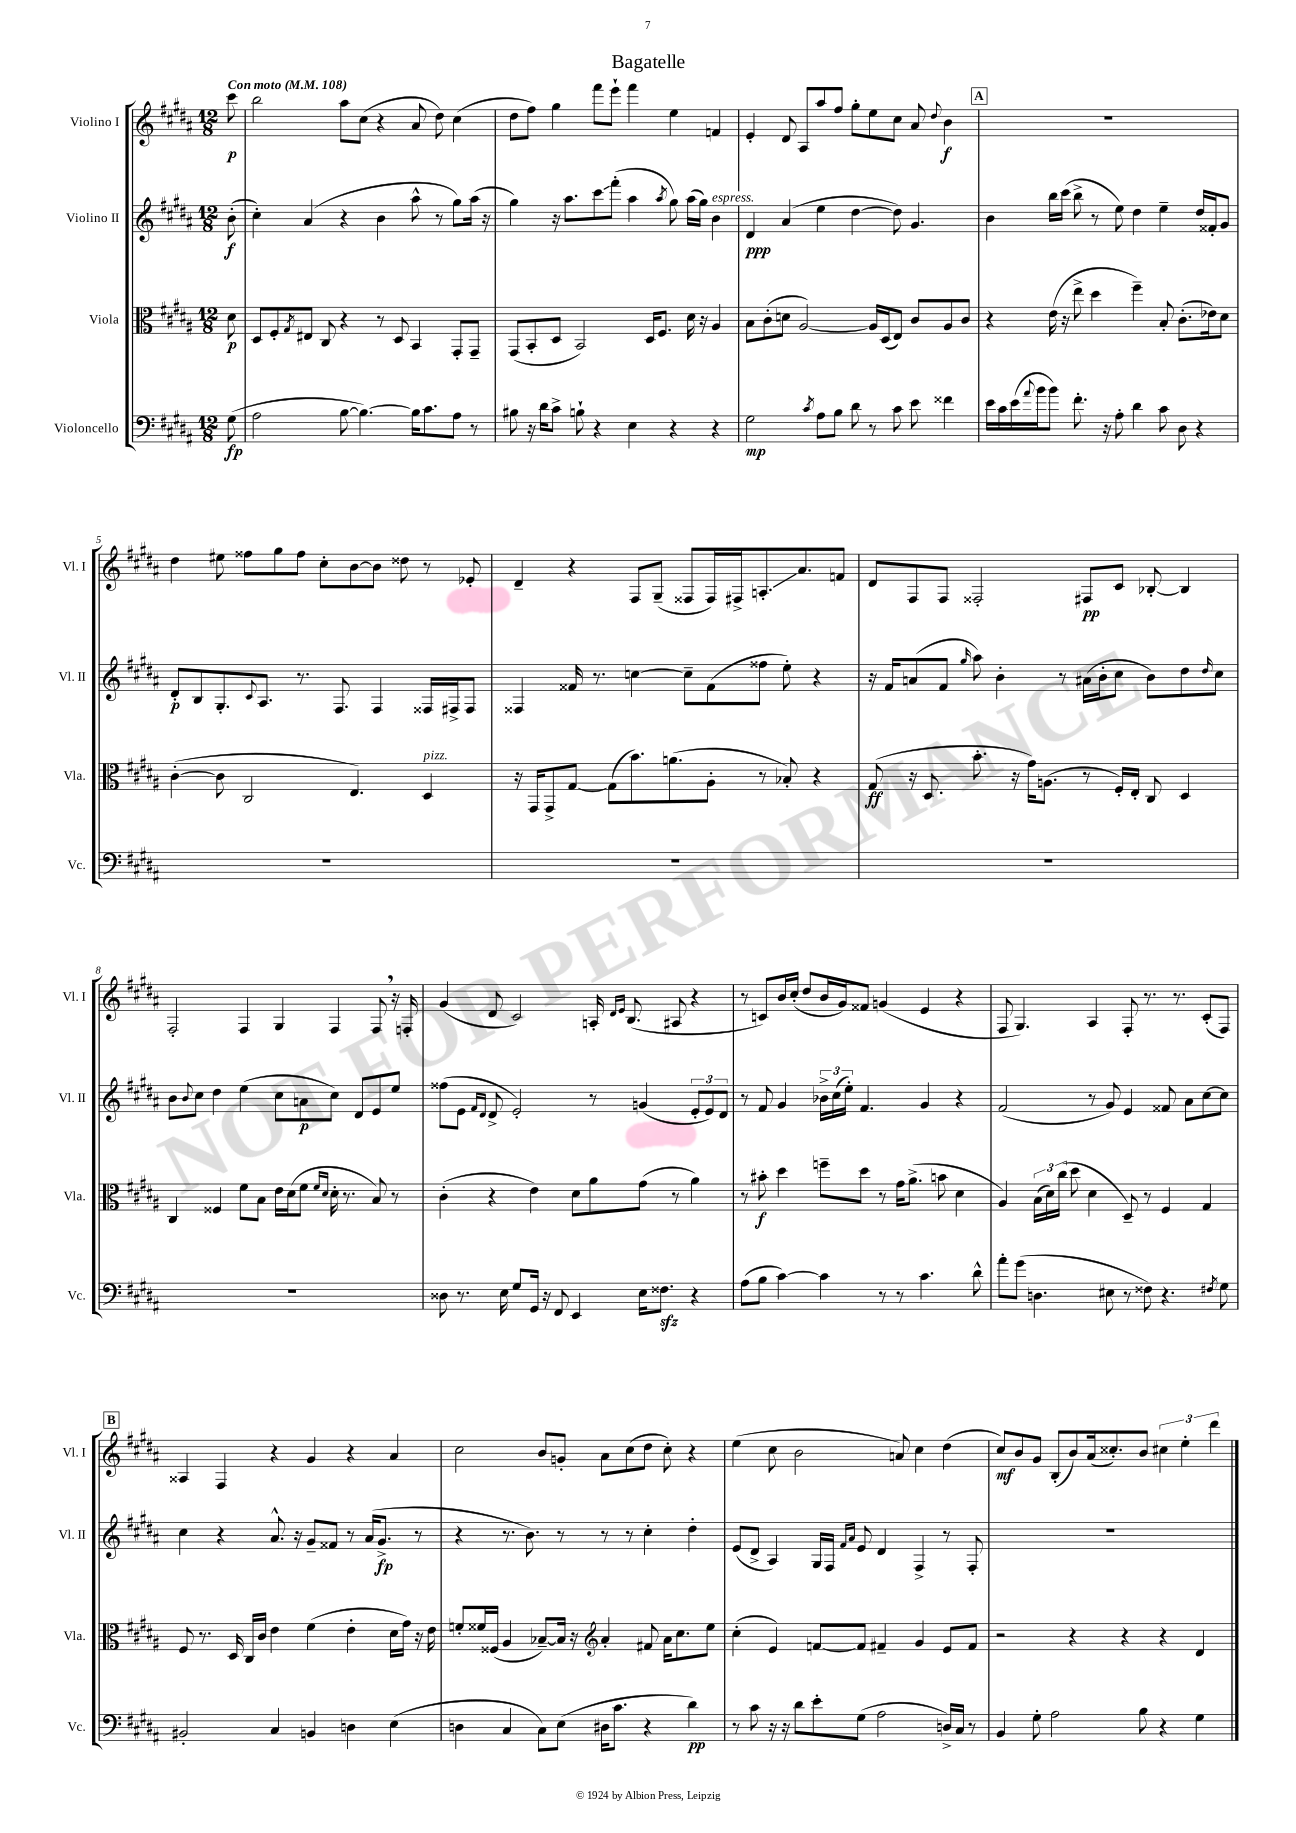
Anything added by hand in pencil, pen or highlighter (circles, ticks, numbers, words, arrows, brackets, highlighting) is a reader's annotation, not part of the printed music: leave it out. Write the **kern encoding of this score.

**kern	**kern	**kern	**kern
*staff4	*staff3	*staff2	*staff1
*clefF4	*clefC3	*clefG2	*clefG2
*k[f#c#g#d#a#]	*k[f#c#g#d#a#]	*k[f#c#g#d#a#]	*k[f#c#g#d#a#]
*M12/8	*M12/8	*M12/8	*M12/8
*MM108	*MM108	*MM108	*MM108
(8G#\	8d#\	(8b'\	8ccc#\
=	=	=	=
2A#\	8D#/L	4cc#'\)	2bb\
.	8F#'/	.	.
.	8qG#/	.	.
.	8E#/J	(4a#/	.
.	8C#/	.	.
[8B\	4r	4r	8aa#\L
4.B\_)	.	.	(8cc#\J
.	8r	4b\	4r
.	8D#/	.	.
16B\]LK	4BB/	8aa#^^\	8a#/
8.c#\	.	.	.
.	.	8r	8dd#\)
8A#\J	8GG#'/L	8gg#\L)	(4cc#\
8r	8GG#~/J	(16aa#\Jk	.
.	.	16r	.
=	=	=	=
8B#\	(8GG#/L	4gg#\)	8dd#\L
16r	8BB'/	.	8ff#\J)
16d#\LK	.	.	.
8c#^\J	8D#/J	16r	4gg#\
.	.	8.aa#\L	.
8B`\	2BB/)	.	.
4r	.	8ccc#\	8fff#\L
.	.	(8fff#'\J	8eee`\J
4E\	.	4aa#\	4fff#\
.	16D#/LK	.	.
.	8.F#/J	.	.
.	.	8qaa#/	.
4r	.	8gg#\)	4ee\
.	16d#\	(16aa#\LL	.
.	16r	16gg#\JJ)	.
4r	4A#/	4b\	4f/
=	=	=	=
2G#\	8B\L	4d#/	4e'/
.	(8c#'\	.	.
.	8d\J	(4a#/	8d#/
.	[2A#/)	.	8A#/L
8qc#/	.	.	.
8A#\L	.	4ee\	8aa#/
8B\J	.	.	8ff#/J
8d#\	.	[4dd#\	8gg#'\L
8r	16A#/]LL	.	8ee\
.	(16D#/J	.	.
8c#\	8E/J)	8dd#\])	8cc#\J
8e\	8c#/L	4.g#/	8a#/
.	.	.	8qqdd#/
4f##\	8A#/	.	4b\
.	8c#/J	.	.
=	=	=	=
16e\LL	4r	4b\	1.r
16c#\	.	.	.
(16e\	.	.	.
8qqa#/	.	.	.
16b\J	.	.	.
8b\J)	(16e\	16bb\LL	.
.	16r	(16ccc#\JJ	.
8.f#'\	8ee^\	8bb^\	.
.	4dd#\	8r	.
16r	.	.	.
8A#'\	.	8ee\)	.
4d#\	4ff#~\)	4dd#\	.
8c#\	8B'/	4ee~\	.
8D#\	(8.c#'\L	.	.
4r	.	16dd#/LL	.
.	16e-\k)	16f##'/J	.
.	8d#\J	8g#/J	.
=	=	=	=
1.r	([4c#'\	8d#'/L	4dd#\
.	.	8B/	.
.	8c#\]	8.G#'/	8ee#\
.	2C#/	.	8ff##\L
.	.	8qqc#/	.
.	.	8.A#/J	.
.	.	.	8gg#\
.	.	8.r	8ff##\J
.	.	.	8cc#'\L
.	.	8.F#/	.
.	4.E/)	.	[8b\
.	.	4F#/	8b\]J
.	.	.	8dd##\
.	4D#/	16F##/LL	8r
.	.	16F#^/J	.
.	.	8F#/J	8e-'/
=	=	=	=
1.r	16r	4F##/	4d#~/
.	16GG#/LK	.	.
.	8GG#^/	.	.
.	[8G#/J	16f##/	4r
.	.	8.r	.
.	(8G#\]L	.	.
.	8.b\)	[4cc\	8F#/L
.	.	.	(8G#~/J
.	(8.a\	.	.
.	.	8cc~\]L	8F##/L
.	8A#'\J	(8f##\	16F##/L)
.	.	.	16F#^/J
.	8r	8ff##\J	8.A'/
.	8B-'/)	8ee'\)	.
.	.	.	8.a#/
.	4r	4r	.
.	.	.	8f/J
=	=	=	=
1.r	(8G#/	16r	8d#/L
.	.	16f#/LK	.
.	16r	(8a/	8F#/
.	8.D#/	.	.
.	.	8f#/J	8F#/J
.	.	16qqgg#/	.
.	8.b'\	8aa#\)	2F##'/
.	.	4b'\	.
.	16r	.	.
.	16g#\LK)	.	.
.	(8.A\J	.	.
.	.	8r	.
.	8r	(16a#\LL	8F#/L
.	.	16b'\J	.
.	16F#'/LL)	8cc#\J	8c#/J
.	16E'/JJ	.	.
.	8C#/	8b\L)	[8B-'/
.	4D#/	8dd#\	4B-/]
.	.	16qqdd#/	.
.	.	8cc#\J	.
=	=	=	=
1.r	4C#/	8b\L	2F#'/
.	.	8qqb/	.
.	.	8cc#\J	.
.	4F##/	4dd#\	.
.	8f#\L	(4ee\	4F#/
.	8B\J	.	.
.	16e\LL	8cc#\L	4G#/
.	(16d#\J	.	.
.	8f#\J	8a\	.
.	16qqf#/LL	.	.
.	16qqd#/JJ	.	.
.	16d#'\	8cc#\J)	4F#/
.	8.r	.	.
.	.	8d#/L	.
.	8B/)	8e/	8F#/
.	8r	8ee/J	16r
.	.	.	16F'/
=	=	=	=
8D##\	(4c#'\	(8ff##\L	(4g#/
8.r	.	8e\J	.
.	.	16qqf#/LL	.
.	.	16qqd#/JJ	.
.	4r	8d#^/	8d#/
16E\	.	.	.
8G#/L	.	2e'/)	2c#/)
16GG#/Jk	4e\)	.	.
16r	.	.	.
8FF#/	.	.	.
4EE/	8d#\L	.	.
.	8a#\	8r	16A'/
.	.	.	16qqd#/LL
.	.	.	16qqe/JJ
.	.	.	(8.B/
16E\LK	(8g#\J	(4g/	.
8.F##\J	.	.	.
.	8r	.	8A#/
4r	4a#\)	12e'/L	4r
.	.	12e/)	.
.	.	12d#/J	.
=	=	=	=
(8A#\L	8r	8r	8r
8B\J	8b#'\	8f#/	8c/L)
[4c#\)	4dd#\	4g#/	16b/L
.	.	.	(16cc#'/JJ
.	.	.	8dd#/L
4c#\]	8ff~\L	24b-^\LL	16b/L
.	.	(24cc#\	.
.	.	.	16g#/J)
.	.	24ee'\JJ)	.
.	8dd#\J	4.f#/	8f##/J
8r	8r	.	(4g/
8r	16g#\LK	.	.
.	(8.a#^\J	.	.
4.c#\	.	4g#/	4e/
.	8b\	.	.
.	4d#\	4r	4r
8d#^^\	.	.	.
=	=	=	=
8a#'\L	4A#/)	(2f#/	8F#/
(8g#\J	.	.	4.G#/)
4.D\	(24B\LL	.	.
.	24d#\)	.	.
.	(24cc#\JJ	.	.
.	8dd#\	.	.
.	4d#\	8r	4A#/
8E#\	.	8g#/)	.
8r	8D#~/)	4e/	8F#'/
8F##\)	8r	.	8.r
4.r	4F#/	8f##/	.
.	.	.	8.r
.	.	8a#\L	.
.	4G#/	[8cc#\	(8c#'/L
8qF#/	.	.	.
8G#\	.	8cc#\]J	8F#/J)
=	=	=	=
2BB#'/	8F#/	4cc#\	4A##/
.	8.r	.	.
.	.	4r	4F#/
.	16D#/	.	.
.	16C#/LL	.	.
.	16c#/JJ	.	.
4C#/	4e\	8.a#^^/	4r
.	.	16r	.
4BB/	(4f#\	8g#~/L	4g#/
.	.	8f##/J	.
4D\	4e'\	8r	4r
.	.	(16a#/LK	.
.	.	8.g#^/J	.
(4E\	16d#\LL	.	4a#/
.	16g#\JJ)	.	.
.	16r	8r	.
.	16e\	.	.
=	=	=	=
4D\	8f'/L	4r	2cc#\
.	16f##/L	.	.
.	(16F##/JJ	.	.
4C#/	4A#/	8.r	.
.	.	8.b\)	.
8C#\L)	[8B-~/L)	.	8b/L
(8E\J	16B-/]Jk	8r	8g'/J
.	16r	.	.
*	*clefG2	*	*
16D#\LK	4a#'/	8r	8a#\L
8.c#\J	.	.	.
.	.	8r	(8cc#\
4r	8f#/	4cc#'\	8dd#\J
.	16a#\LK	.	8cc#'\)
.	8.cc#\	.	.
4d#\)	.	4dd#'\	4r
.	8ee\J	.	.
=	=	=	=
8r	(4cc#'\	(8e/L	(4ee\
8c#\	.	8d#^/J	.
16r	4e/)	4A#/)	8cc#\
16r	.	.	.
8d#\L	.	.	2b\
8e'\	[8f/L	16G#/LL	.
.	.	16F#/JJ	.
.	.	16qqf#/LL	.
.	.	16qqa#/JJ	.
(8G#\J	8f/]J	8e/	.
2A#\	4f#~/	4d#/	.
.	.	.	8a/)
.	4g#/	4F#^/	4cc#\
16D^/LL)	8e/L	8r	(4dd#\
16C#/JJ	.	.	.
8r	8f#/J	8F#'/	.
=	=	=	=
4BB/	2r	1.r	8cc#/L)
.	.	.	8b/
8G#'\	.	.	8g#/J
2A#\	.	.	(8B'/L
.	4r	.	8b/)
.	.	.	(16a#/k
.	.	.	8.cc##'/)
.	4r	.	.
8B\	.	.	8b/J
4r	4r	.	6cc#\
.	.	.	6ee'\
4G#\	4d#/	.	.
.	.	.	6ddd#\
==	==	==	==
*-	*-	*-	*-
